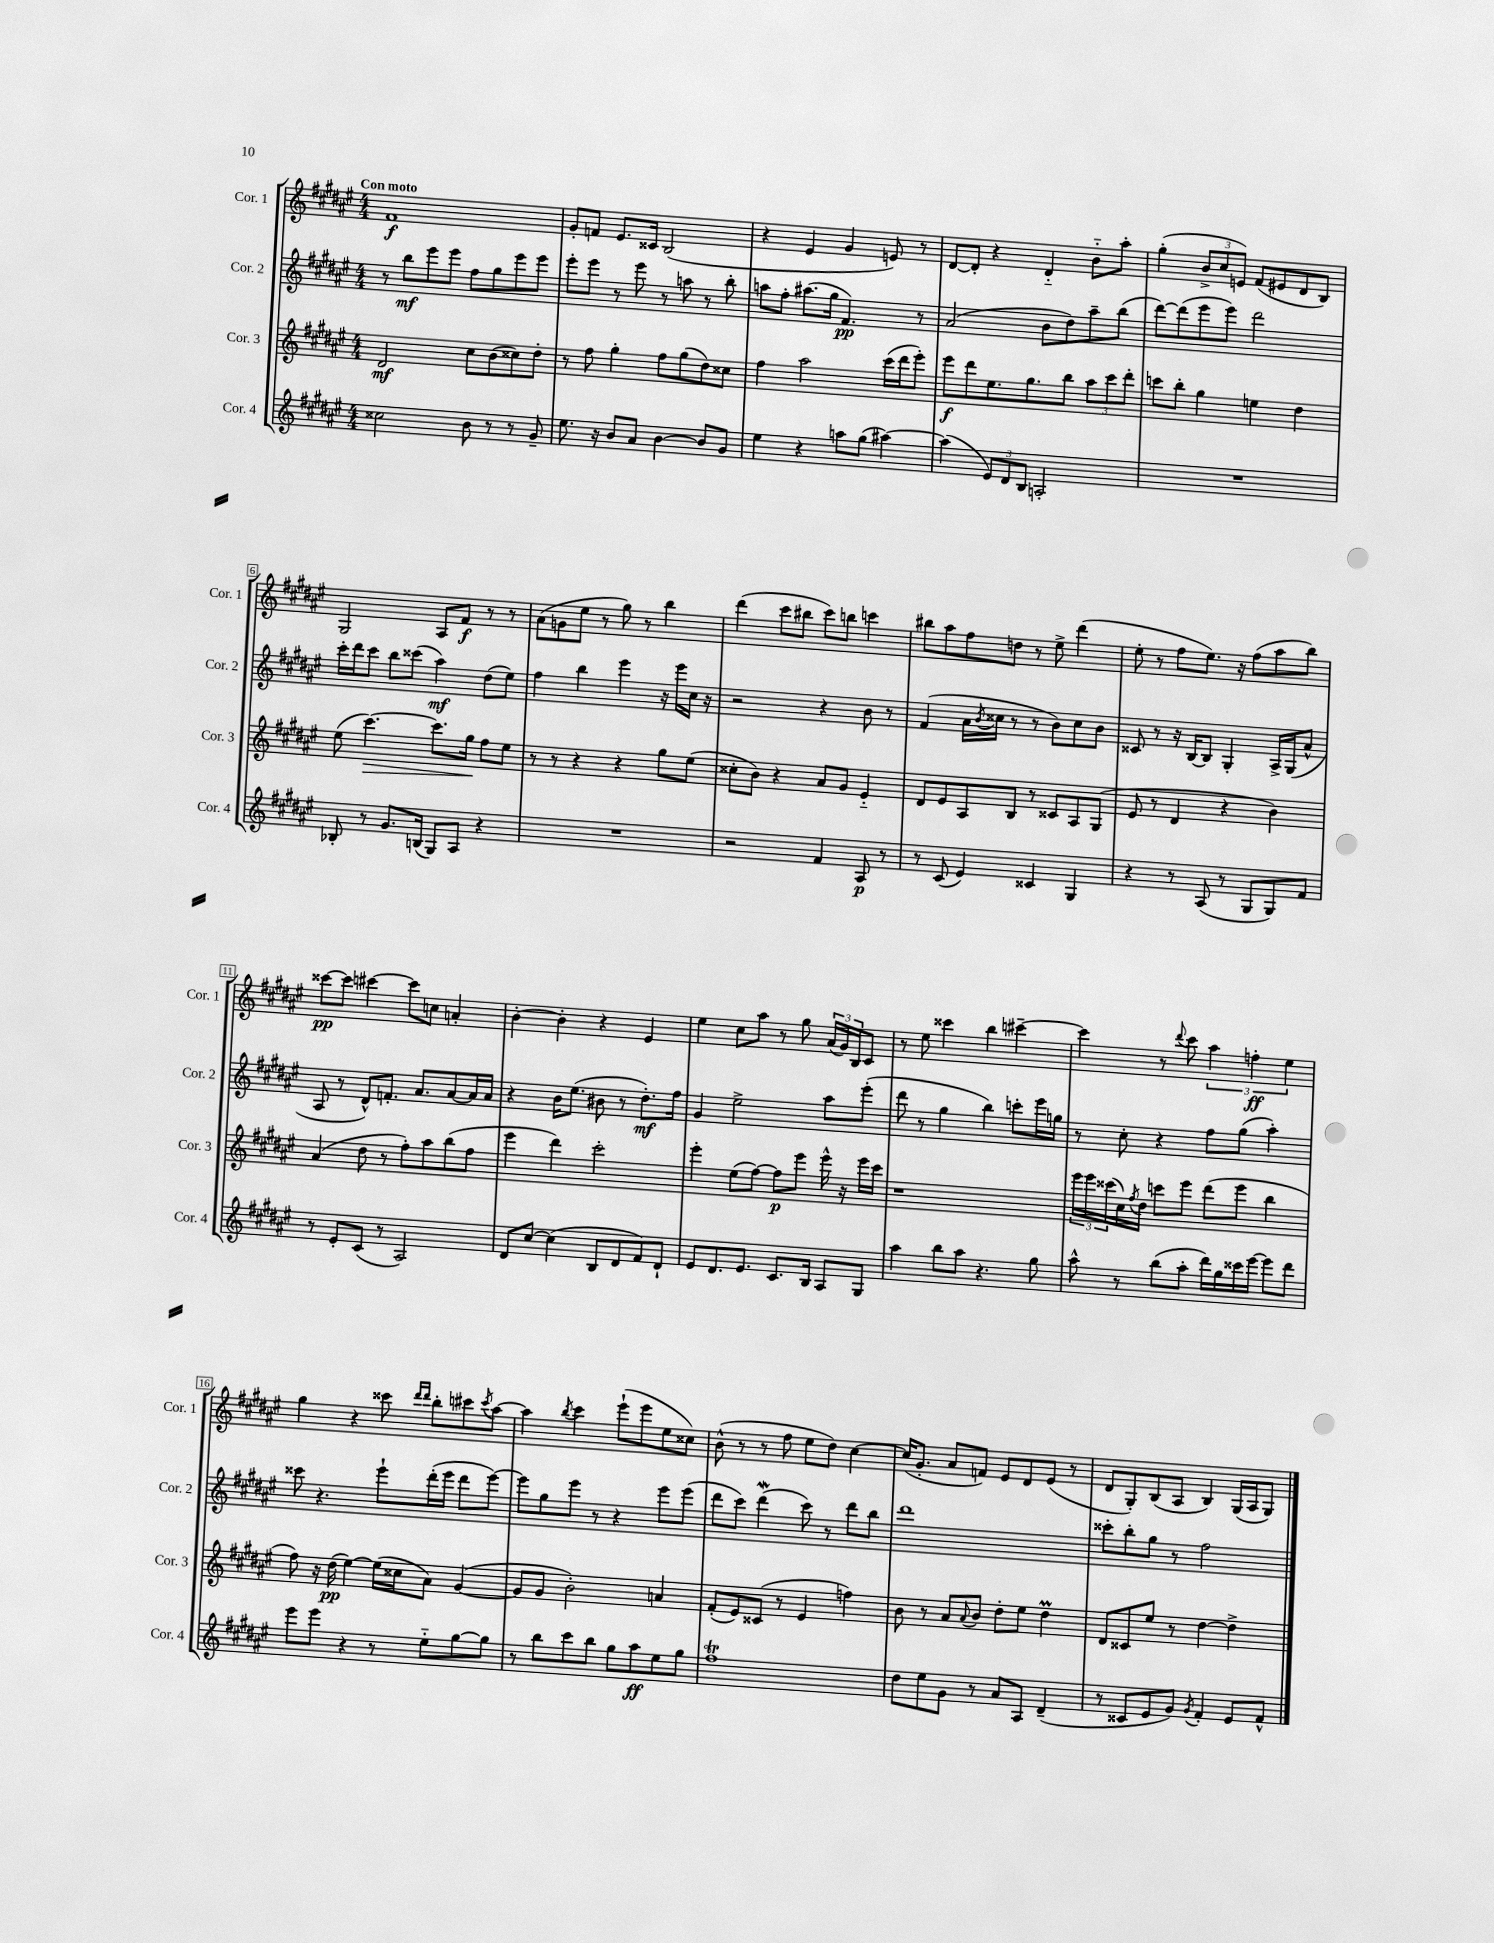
<<
\new StaffGroup <<
\new Staff = "s0" \with { instrumentName = "Cor. 1" shortInstrumentName = "Cor. 1" } {
    \clef treble \key fis \major \numericTimeSignature \time 4/4 \tempo "Con moto"
    fis'1\f |
    gis'8-. f'8 eis'8. cisis'16 b2( |
    r4 eis'4 gis'4 e'8) r8 |
    dis'8~ dis'8-. r4 dis'4-_ b'8-_ ais''8-. |
    gis''4-.( \tuplet 3/2 { b'8-> cis''8 e'8) } fis'8( eis'8 dis'8 b8) |
    gis2 ais8 fis'8\f r8 r8 |
    ais'8( g'8 eis''8 r8 gis''8) r8 b''4 |
    dis'''4( cis'''8 bis''8 cis'''8) b''8 c'''4 |
    bis''8 ais''8 fis''8 d''8 r8 eis''8-> dis'''4( |
    eis''8-. r8 fis''8 eis''8.) r16 fis''8( ais''8 b''8) |
    cisis'''8~\pp cisis'''8 cis'''4~ cis'''8 c''8 a'4-. |
    b'4~-. b'4-. r4 eis'4 |
    eis''4 cis''8 ais''8 r8 gis''8 \tuplet 3/2 { ais'16( gis'16) b16 } cis'8 |
    r8 eis''8 cisis'''4 b''4 cis'''4~-- |
    cis'''4 r8 \appoggiatura { dis'''8 } cis'''8 \tuplet 3/2 { ais''4 f''4-.\ff eis''4 } |
    gis''4 r4 cisis'''8 \grace { dis'''16 dis'''16 } b''8-. cis'''8 \acciaccatura { cis'''8 } ais''8~ |
    ais''4 \acciaccatura { b''8 } cis'''4 eis'''8-!( eis'''8 eis''8 cisis''8) |
    b'8-^( r8 r8 fis''8 eis''8 dis''8) cis''4~ |
    cis''16( gis'8.-. ais'8 f'8) eis'8 dis'8 eis'8( r8 |
    dis'8 gis8-.) b8( ais8 b4) gis16( ais16 gis8) \bar "|." |
}
\new Staff = "s1" \with { instrumentName = "Cor. 2" shortInstrumentName = "Cor. 2" } {
    \clef treble \key fis \major \numericTimeSignature \time 4/4
    r8 b''8\mf eis'''8 eis'''8 fis''8 gis''8 eis'''8 eis'''8 |
    eis'''8-. eis'''8 r8 eis'''8 r8 a''8 r8 b''8-. |
    a''8 fis''8-. ais''8.( gis''16 fis'4.\pp) r8 |
    ais'2( b'8 dis''8) ais''8-- b''8( |
    dis'''8~) dis'''8( eis'''8 eis'''8) dis'''2 |
    cis'''16-. dis'''16 cis'''8 b''8 cisis'''8( ais''4\mf) dis''8( eis''8) |
    fis''4 b''4 eis'''4 r16 eis'''16 cis''16 r16 |
    r2 r4 b'8 r8 |
    fis'4( ais'16 \acciaccatura { b'8 } cisis''16 r8 r8 b'8) cisis''8 b'8 |
    cisis'8 r8 r16 b16~ b8 gis4-. ais16-> gis16( ais'8-^ |
    ais8 r8 dis'8-^) f'8.-. ais'8. ais'8~ ais'16 ais'16 |
    r4 b'16 eis''8.( bis'8 r8 dis''8.-.\mf) fis''16 |
    gis'4 eis''2-> ais''8 eis'''8-.( |
    dis'''8 r8 gis''4 b''4) c'''8-. eis'''16 g''16 |
    r8 cis''8-. r4 fis''8 gis''8( ais''4-.) |
    cisis'''8 r4. eis'''8-! dis'''16-.( eis'''16 dis'''8 eis'''8~) |
    eis'''8 gis''8 eis'''8 r8 r4 eis'''8 eis'''8( |
    dis'''8 cis'''8) dis'''4\mordent( cis'''8) r8 dis'''8 b''8 |
    dis'''1 |
    cisis'''8-. b''8-. gis''8 r8 fis''2 \bar "|." |
}
\new Staff = "s2" \with { instrumentName = "Cor. 3" shortInstrumentName = "Cor. 3" } {
    \clef treble \key fis \major \numericTimeSignature \time 4/4
    dis'2\mf cis''8 b'8( cisis''8) dis''8-. |
    r8 fis''8 gis''4-. fis''8 gis''8( dis''8) cisis''8 |
    fis''4 ais''2 cis'''16( dis'''16 eis'''8-.) |
    eis'''8\f dis'''8 eis''8. gis''8. b''8 \tuplet 3/2 { ais''8 cis'''8 dis'''8-. } |
    c'''8 b''8-. gis''4 e''4 dis''4 |
    eis''8( cis'''4.~\>) cis'''8. gis''16\! fis''8 eis''8 |
    r8 r8 r4 r4 gis''8 eis''8( |
    cisis''8-. b'8) r4 ais'8 gis'8 eis'4-_ |
    dis'8 eis'8 ais8 b8 r8 cisis'8 ais8 gis8( |
    eis'8 r8 dis'4 r4 b'4) |
    ais'4( dis''8 r8 fis''8-.) ais''8 b''8( fis''8 |
    eis'''4 dis'''4) cis'''2-. |
    eis'''4-. eis''8( fis''8~) fis''8\p eis'''8 eis'''16-^ r16 eis'''16 cis'''16 |
    r1 |
    \tuplet 3/2 { eis'''16 eis'''16 cisis'''16( } cis''16) \acciaccatura { fis''8 } dis''16 c'''8 eis'''8 dis'''8( eis'''8 b''4 |
    fis''8) r16 dis''16\pp( eis''4~) eis''16( cisis''16 ais'8) gis'4~( |
    gis'8 gis'8 b'2-.) a'4 |
    fis'8-.( eis'8) cisis'8( r8 eis'4 f''4) |
    b'8 r8 ais'8 \appoggiatura { ais'8 } b'8 dis''8-. eis''8 dis''4\prall |
    dis'8 cisis'8 eis''8 r8 dis''4~ dis''4-> \bar "|." |
}
\new Staff = "s3" \with { instrumentName = "Cor. 4" shortInstrumentName = "Cor. 4" } {
    \clef treble \key fis \major \numericTimeSignature \time 4/4
    cisis''2 b'8 r8 r8 gis'8-- |
    eis''8. r16 b'8 ais'8 b'4~ b'8 gis'8 |
    eis''4 r4 a''8 gis''8( ais''4~) |
    ais''4( \tuplet 3/2 { eis'8) dis'8 b8 } a2-. |
    R1 |
    bes8-. r8 gis'8. b16( gis8) ais8 r4 |
    R1 |
    r2 fis'4 ais8\p r8 |
    r8 cis'8( eis'4) cisis'4 gis4 |
    r4 r8 ais8( r8 gis8 gis8) fis'8 |
    r8 eis'8-. cis'8( r8 ais2) |
    dis'8 cis''8~ cis''4( b8 dis'8 fis'8) dis'8-! |
    eis'8 dis'8. eis'8. cis'8. b16 ais8 gis8 |
    ais''4 b''8 ais''8 r4. gis''8 |
    ais''8-^ r8 b''8( ais''8-. dis'''16) gis''16 cisis'''16 eis'''16~ eis'''8 dis'''8 |
    eis'''8 eis'''8 r4 r8 eis''8-_ gis''8~ gis''8 |
    r8 b''8 cis'''8 b''8 gis''8 ais''8\ff eis''8 gis''8 |
    fis''1\trill |
    dis''8 eis''8 gis'8 r8 ais'8 ais8 dis'4--( |
    r8 cisis'8 eis'8 gis'8) \acciaccatura { gis'8 } fis'4-. eis'8 fis'8-^ \bar "|." |
}
>>
>>
\layout { \context { \Score \override BarNumber.stencil = #(make-stencil-boxer 0.1 0.3 ly:text-interface::print) } }
